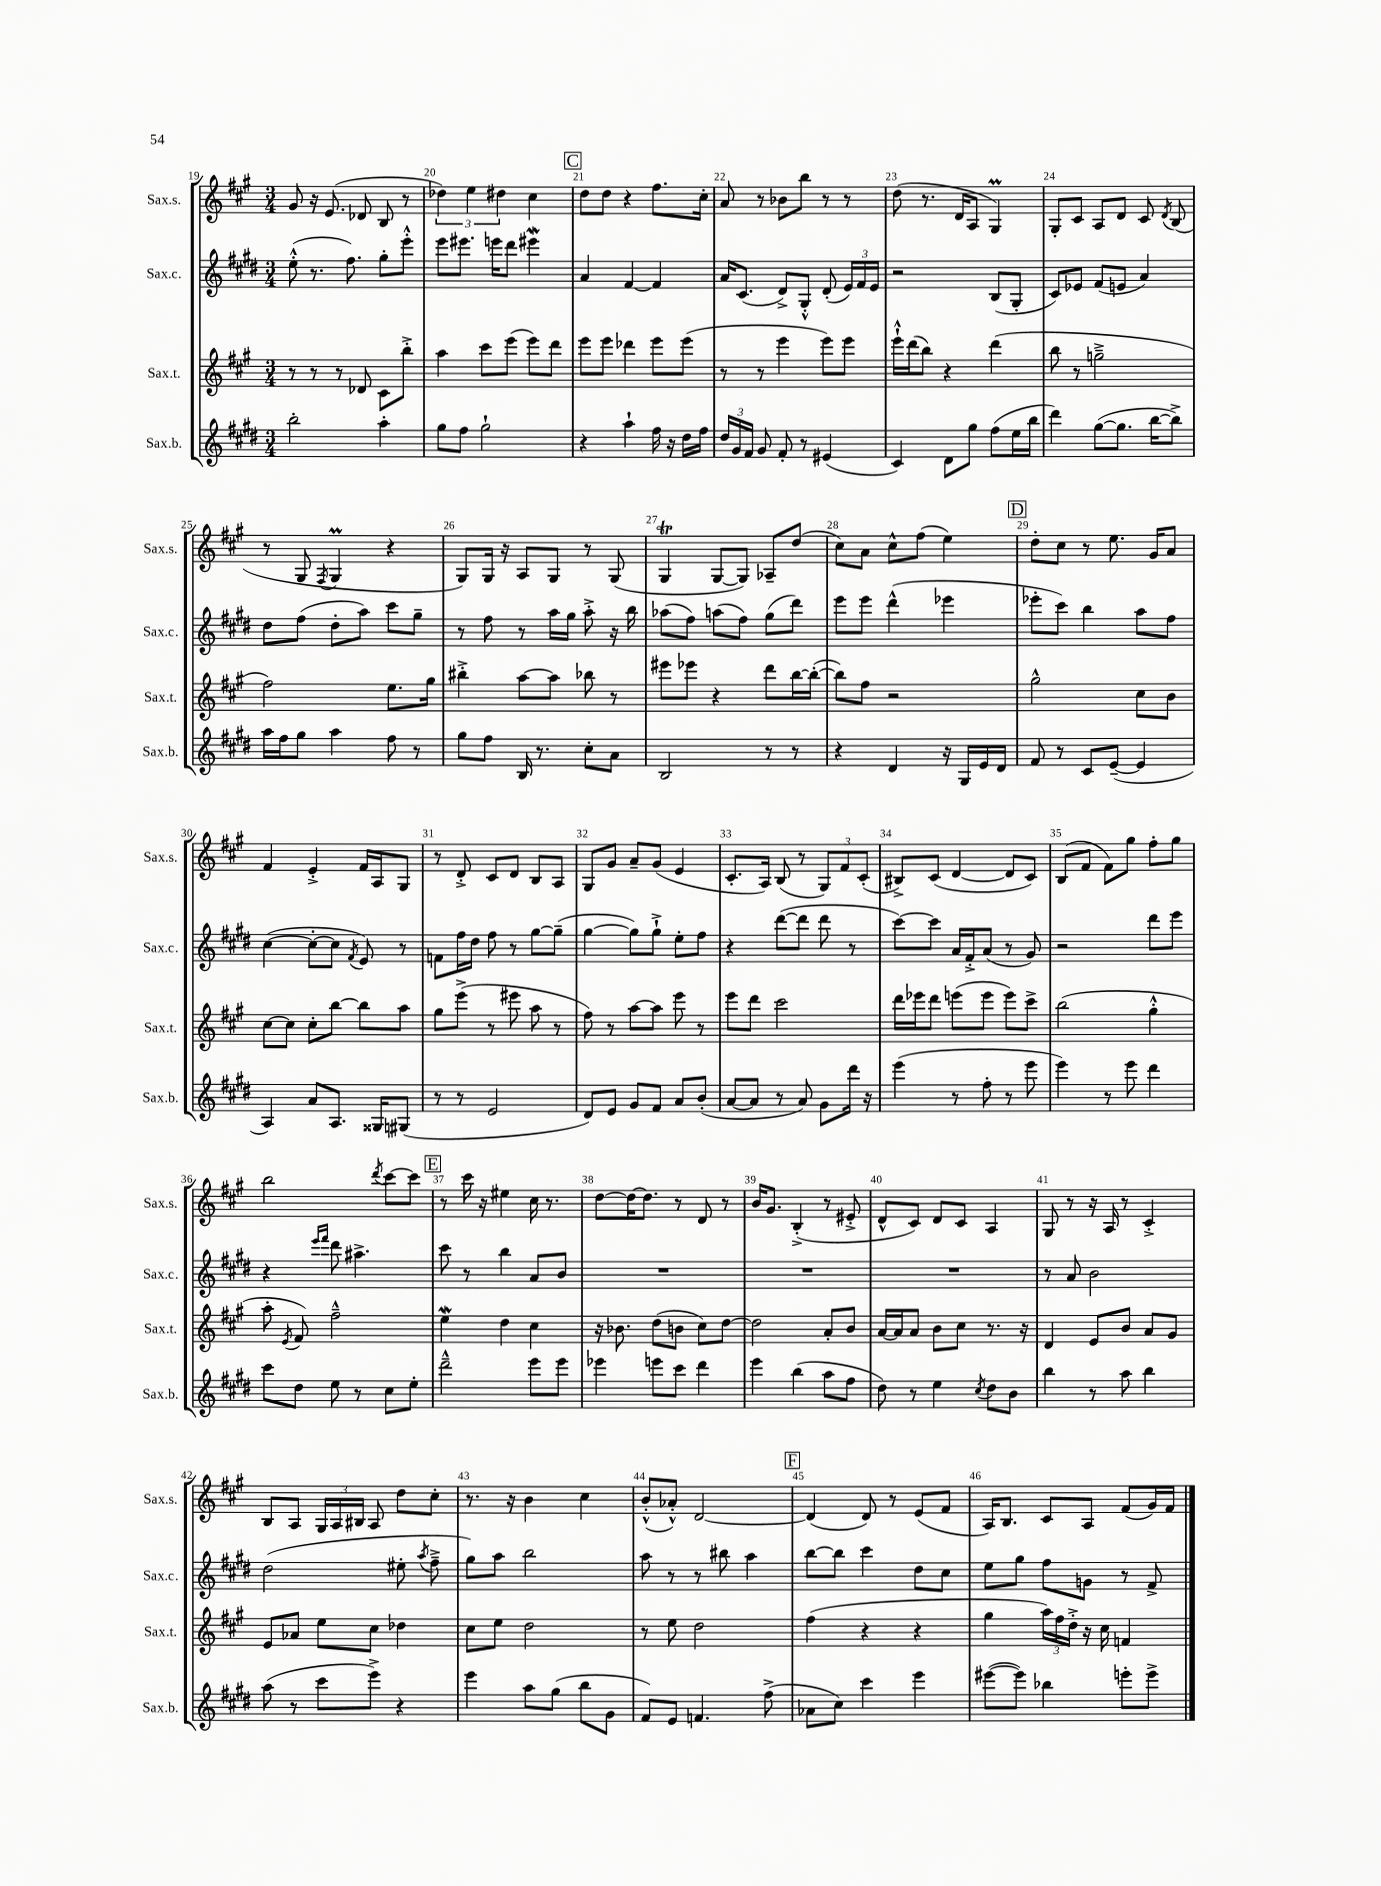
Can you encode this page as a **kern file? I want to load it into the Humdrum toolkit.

**kern	**kern	**kern	**kern
*part4	*part3	*part2	*part1
*staff4	*staff3	*staff2	*staff1
*I"Sax.b.	*I"Sax.t.	*I"Sax.c.	*I"Sax.s.
*I'Sax.b.	*I'Sax.t.	*I'Sax.c.	*I'Sax.s.
*clefG2	*clefG2	*clefG2	*clefG2
*k[f#c#g#d#]	*k[f#c#g#]	*k[f#c#g#d#]	*k[f#c#g#]
*M3/4	*M3/4	*M3/4	*M3/4
=19	=19	=19	=19
2bb'\	8r	(8ee'^^\	8g#/
.	8r	8.r	16r
.	.	.	(8.e/
.	8r	.	.
.	.	8.ff#\)	.
.	8d-X/	.	8d-X/
4aa'\	8c#\L	8gg#'\L	8B/
.	8bb'^\J	8eee'^^\J	8r
=20	=20	=20	=20
8gg#\L	4aa\	8eee\L	6dd-X\)
8ff#\J	.	8.eee#X\J	.
.	.	.	6ee\
2gg#`\	8ccc#\L	.	.
.	.	16eeen\KL	.
.	.	.	6dd#X\
.	(8eee\J	8ddd#\J	.
.	8eee\L)	4eee#XW\	4cc#\
.	8ddd\J	.	.
!!LO:REH:place=s1:t=C
=21	=21	=21	=21
4r	8eee\L	4a/	8dd\L
.	8eee\J	.	8dd\J
4aa`\	4ddd-X\	[4f#/	4r
16ff#\	8eee\L	4f#/]	8.ff#\L
16r	.	.	.
16dd#\LL	(8eee\J	.	.
16ff#\JJ	.	.	16cc#'\Jk
=22	=22	=22	=22
24dd#/LL	8r	16a/KL	8a/
24g#/	.	.	.
.	.	(8.c#/J	.
24f#/JJ	.	.	.
8g#/	8r	.	8r
8f#'/	4eee\	8d#^/L)	8b-X\L
8r	.	8G#'^^/J	8bb\J
(4e#X/	8eee\L)	(8d#'/	8r
.	8eee\J	24e/LL)	8r
.	.	24f#/	.
.	.	24e/JJ	.
=23	=23	=23	=23
4c#/)	16eee`^^\LL	2r	(8dd\
.	(16ddd\J	.	.
.	8bb\J)	.	8.r
8d#\L	4r	.	.
.	.	.	16d/KL
8gg#\J	.	.	8A/J
(8ff#\L	(4ddd\	(8B/L	4G#m/)
16ee\L	.	8G#'/J	.
16bb\JJ	.	.	.
=24	=24	=24	=24
4ddd#\)	8bb\	8c#/L)	8G#'/L
.	8r	8e-X/J	8c#/J
([8gg#\L	2ggn~^\	(8f#/L	8A/L
8.gg#\J]	.	8en/J	8d/J
.	.	4a/)	8c#/
[16bb\KL	.	.	.
.	.	.	8qd/
8bb^\J])	.	.	(8B/
!!LO:LB:g=z
=25	=25	=25	=25
16aa\LL	2ff#\)	8dd#\L	8r
16ff#\J	.	.	.
8gg#\J	.	(8ff#\J	8G#/
.	.	.	8qF#/
4aa\	.	8dd#'\L	4G#m/
.	.	8aa\J)	.
8ff#\	8.ee\L	8ccc#\L	4r
8r	.	8gg#~\J	.
.	16gg#\Jk	.	.
=26	=26	=26	=26
8gg#\L	4bb#X'^\	8r	8G#/L)
8ff#\J	.	8ff#\	16G#/Jk
.	.	.	16r
16B/	[8aa\L	8r	8A/L
8.r	.	.	.
.	8aa\J]	16aa\LL	8G#/J
.	.	16gg#\JJ	.
8cc#'\L	8bb-X\	8aa'^\	8r
8a\J	8r	16r	(8G#/
.	.	16bb\	.
=27	=27	=27	=27
2B/	8eee#X\L	(8aa-X\L	4G#t/
.	8eee-X\J	8ff#\J)	.
.	4r	(8aan\L	[8G#/L
.	.	8ff#\J)	8G#/J])
8r	8ddd\L	(8gg#\L	8A-X~/L
8r	[16bb\L	8ddd#\J)	(8dd/J
.	(16bb'\JJ_	.	.
=28	=28	=28	=28
4r	8bb\L])	8eee\L	8cc#\L)
.	8ff#\J	8eee\J	8a\J
4d#/	2r	(4ddd#^^\	8cc#^^\L
.	.	.	(8ff#\J
16r	.	4eee-X\	4ee\)
16G#/LL	.	.	.
16e/	.	.	.
16d#/JJ	.	.	.
!!LO:REH:place=s1:t=D
=29	=29	=29	=29
8f#/	2gg#^^\	8eee-X'\L	8dd'\L
8r	.	8ccc#\J)	8cc#\J
8c#/L	.	4bb\	8r
([8e~/J	.	.	8.ee\
4e/]	8cc#\L	8aa\L	.
.	.	.	16g#/KL
.	8b\J	8ff#\J	8a/J
!!LO:LB:g=z
=30	=30	=30	=30
4A/)	[8cc#\L	([4cc#\	4f#/
.	8cc#\J]	.	.
8a/L	8cc#'\L	8cc#'\L_	4e'^/
8.A/J	[8bb\J	8cc#\J]	.
.	.	8qf#/	.
.	8bb\L]	8e/)	16f#/LL
16G##X/KL	.	.	16A/J
(8G#X/J	8aa\J	8r	8G#/J
=31	=31	=31	=31
8r	8gg#\L	8fn\L	8r
8r	(8eee^\J	16ff#\L	8d'^/
.	.	16dd#\JJ	.
2e/	8r	8ff#\	8c#/L
.	8eee#X\	8r	8d/J
.	8aa\	[8gg#\L	8B/L
.	8r	(8gg#~\J]	8A/J
=32	=32	=32	=32
8d#/L)	8ff#\)	[4gg#\	8G#/L
8e/J	8r	.	8g#/J
8g#/L	[8aa\L	8gg#\L])	8a~/L
8f#/J	8aa\J]	8gg#`^\J	(8g#/J
8a/L	8eee\	8ee'\L	4e/
(8b'/J	8r	8ff#\J	.
=33	=33	=33	=33
[8a/L	8eee\L	4r	8.c#'/L
8a/J]	8ddd\J	.	.
.	.	.	16A/Jk)
8r	2ccc#\	([8ddd#\L	(8B/
8a/)	.	8ddd#\J]	8r
8g#\L	.	8ddd#\	12G#/L)
.	.	.	12f#/
16ddd#\Jk	.	8r	.
.	.	.	(12c#'/J
16r	.	.	.
=34	=34	=34	=34
(4eee\	16ddd\LL	[8ccc#\L)	8B#X^/L)
.	16eee-X\J	.	.
.	8ddd\J	8ccc#\J]	(8c#/J
8r	(8eeen\L	16a/LL	[4d/
.	.	16f#'^/J	.
8ff#'\	8eee\J	(8a/J	.
8r	8eee\L)	8r	8d/L]
8eee\	8ccc#^\J	8g#/)	8c#/J)
=35	=35	=35	=35
4eee\)	(2bb\	2r	(8B/L
.	.	.	8f#/J
8r	.	.	8f#\L)
8eee\	.	.	8gg#\J
4ddd#\	4gg#'^^\	8ddd#\L	8ff#'\L
.	.	8eee\J	8gg#\J
!!LO:LB:g=z
=36	=36	=36	=36
8ccc#\L	8aa'\	4r	2bb\
.	8qe/	.	.
8dd#\J	8f#/)	.	.
.	.	16qqeee/LL	.
.	.	16qqfff#/JJ	.
8ee\	2ff#~^^\	8ddd#\	.
8r	.	4.aa#X^\	.
.	.	.	8qddd/
8cc#\L	.	.	[8ccc#\L
8ee'\J	.	.	8ccc#\J]
!!LO:REH:place=s1:t=E
=37	=37	=37	=37
2ddd#~^^\	4eeW\	8ccc#\	8r
.	.	8r	16ccc#\
.	.	.	16r
.	4dd\	4bb\	4ee#X\
8eee\L	4cc#\	8a/L	16cc#\
.	.	.	8.r
8eee\J	.	8b/J	.
=38	=38	=38	=38
4eee-X\	16r	2.r	[8dd\L
.	8.b-X\	.	.
.	.	.	16dd\K_
.	.	.	8.dd\J]
8eeen\L	(8dd\L	.	.
8ccc#\J	8bn\J	.	8r
4ddd#\	8cc#\L)	.	8d/
.	[8dd\J	.	8r
=39	=39	=39	=39
4eee\	2dd\]	2.r	16b/KL
.	.	.	8.g#/J
(4bb\	.	.	(4B'^/
8aa\L	8a'/L	.	8r
8ff#\J	8b/J	.	8e#X'^/
=40	=40	=40	=40
8dd#\)	[16a/LL	2.r	8d^^/L
.	16a/J]	.	.
8r	8a/J	.	8c#/J)
4ee\	8b\L	.	8d/L
.	8cc#\J	.	8c#/J
8qcc#/	.	.	.
8dd#\L	8.r	.	4A/
8b\J	.	.	.
.	16r	.	.
=41	=41	=41	=41
4bb\	4d/	8r	8G#/
.	.	8a/	8r
8r	8e/L	2b\	16r
.	.	.	16A/
8aa\	8b/J	.	8r
4bb\	8a/L	.	4c#'^/
.	8g#/J	.	.
!!LO:LB:g=z
=42	=42	=42	=42
(8aa\	8e/L	(2dd#\	8B/L
8r	8a-X/J	.	8A/J
8ccc#\L	8ee\L	.	24G#/LL
.	.	.	24A/
.	.	.	24B#X/JJ
8eee^\J)	8cc#\J	.	8A/
4r	4dd-X\	8ee#X'\	8dd\L
.	.	8qaa/	.
.	.	8ff#~^\	8cc#'\J
=43	=43	=43	=43
4eee\	8cc#\L	8gg#\L)	8.r
.	8ee\J	8aa\J	.
.	.	.	16r
8aa\L	2dd\	2bb\	4b\
(8gg#\J	.	.	.
8bb\L	.	.	4cc#\
8g#\J	.	.	.
=44	=44	=44	=44
8f#/L)	8r	8aa\	(8b'^^/L
8e/J	8ee\	8r	8a-X'^^/J)
4.fn/	2dd\	8r	[2d/
.	.	8bb#X\	.
.	.	4aa\	.
(8ff#^\	.	.	.
!!LO:REH:place=s1:t=F
=45	=45	=45	=45
8a-X\L	(4ff#\	[8bb\L	(4d/]
8cc#\J)	.	8bb\J]	.
4ccc#\	4r	4ccc#\	8d/)
.	.	.	8r
4eee\	4r	8dd#\L	(8e/L
.	.	8cc#\J	8f#/J
=46	=46	=46	=46
([8eee#X\L	4gg#\	8ee\L	16A/KL)
.	.	.	8.B/J
8eee#\J])	.	8gg#\J	.
4bb-X\	24aa\LL)	8ff#\L	8c#/L
.	24ff#\	.	.
.	24dd'^\JJ	.	.
.	16r	8gn\J	8A/J
.	16cc#\	.	.
8eeen'\L	4fn/	8r	(8f#/L
8eee^\J	.	8f#^/	16g#/L)
.	.	.	16f#/JJ
==	==	==	==
*-	*-	*-	*-
